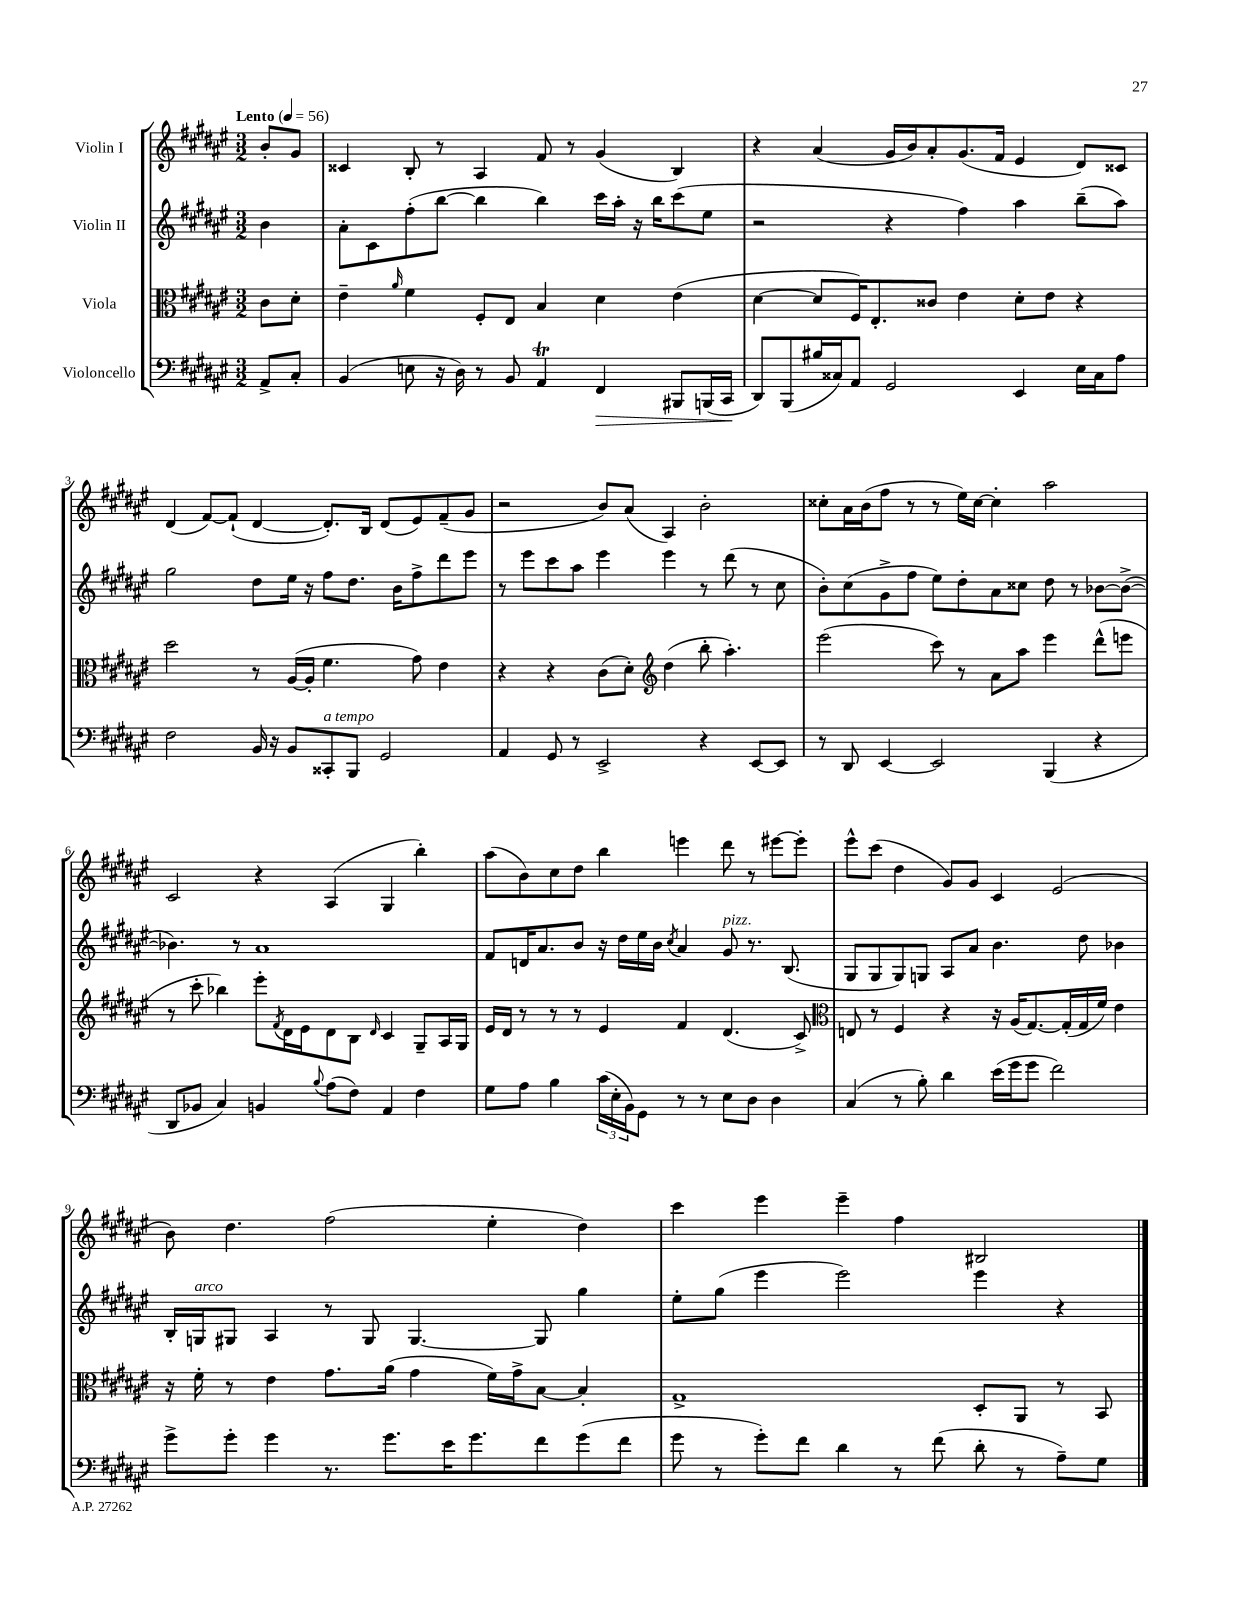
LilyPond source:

<<
\new StaffGroup <<
\new Staff = "s0" \with { instrumentName = "Violin I" } {
    \clef treble \key fis \major \numericTimeSignature \time 3/2 \partial 4 \tempo "Lento" 4 = 56
    b'8-. gis'8 |
    cisis'4 b8-. r8 ais4 fis'8 r8 gis'4( b4) |
    r4 ais'4( gis'16 b'16) ais'8-. gis'8.( fis'16 eis'4 dis'8) cisis'8 |
    dis'4( fis'8~) fis'8-!( dis'4~ dis'8.-.) b16 dis'8( eis'8) fis'8--( gis'8 |
    r2 b'8) ais'8( ais4) b'2-. |
    cisis''8-. ais'16 b'16( fis''8 r8 r8 eis''16) cisis''16~ cisis''4-. ais''2 |
    cis'2 r4 ais4( gis4 b''4-.) |
    ais''8( b'8) cis''8 dis''8 b''4 e'''4 dis'''8 r8 eis'''8~ eis'''8-. |
    eis'''8-^ cis'''8( dis''4 gis'8) gis'8 cis'4 eis'2( |
    b'8) dis''4. fis''2( eis''4-. dis''4) |
    cis'''4 eis'''4 eis'''4-- fis''4 bis2 \bar "|." |
}
\new Staff = "s1" \with { instrumentName = "Violin II" } {
    \clef treble \key fis \major \numericTimeSignature \time 3/2 \partial 4
    b'4 |
    ais'8-. cis'8 fis''8-.( b''8~ b''4 b''4) cis'''16 ais''16-. r16 b''16 cis'''8( eis''8 |
    r2 r4 fis''4) ais''4 b''8--( ais''8) |
    gis''2 dis''8 eis''16 r16 fis''8 dis''8. b'16 fis''8-> dis'''8 eis'''8 |
    r8 eis'''8 cis'''8 ais''8 eis'''4 eis'''4 r8 dis'''8( r8 cis''8 |
    b'8-.) cis''8( gis'8-> fis''8 eis''8) dis''8-. ais'8 cisis''8 dis''8 r8 bes'8~ bes'8~->( |
    bes'4.) r8 ais'1 |
    fis'8 d'16 ais'8. b'8 r16 dis''16 eis''16 b'16 \acciaccatura { cis''8 } ais'4 gis'8^\markup { \italic "pizz." } r8. b8.( |
    gis8 gis8 gis8) g8 ais8 ais'8 b'4. dis''8 bes'4 |
    b16-. g16^\markup { \italic "arco" } gis8 ais4 r8 gis8 gis4.~ gis8 gis''4 |
    eis''8-. gis''8( eis'''4 eis'''2) eis'''4 r4 \bar "|." |
}
\new Staff = "s2" \with { instrumentName = "Viola" } {
    \clef alto \key fis \major \numericTimeSignature \time 3/2 \partial 4
    cis'8 dis'8-. |
    eis'4-- \grace { ais'16 } fis'4 fis8-. eis8 b4 dis'4 eis'4( |
    dis'4~ dis'8 fis16) eis8.-. cisis'8 eis'4 dis'8-. eis'8 r4 |
    dis''2 r8 ais16~( ais16-. fis'4. gis'8) eis'4 |
    r4 r4 cis'8( dis'8-.) \clef treble dis''4( b''8-. ais''4.-.) |
    eis'''2( cis'''8) r8 ais'8 ais''8 eis'''4 dis'''8-^( e'''8 |
    r8 cis'''8-. bes''4) eis'''8-. \acciaccatura { fis'8 } dis'16 eis'16 dis'8 b8 \grace { dis'16 } cis'4 gis8-- ais16 gis16 |
    eis'16 dis'16 r8 r8 r8 eis'4 fis'4 dis'4.( cis'8->) |
    \clef alto e8 r8 fis4 r4 r16 ais16( gis8.~) gis16-.( gis16 fis'16) eis'4 |
    r16 fis'16-. r8 eis'4 gis'8. ais'16( gis'4 fis'16) gis'16-> b8~ b4-. |
    gis1-> dis8-. ais,8 r8 b,8 \bar "|." |
}
\new Staff = "s3" \with { instrumentName = "Violoncello" } {
    \clef bass \key fis \major \numericTimeSignature \time 3/2 \partial 4
    ais,8-> cis8-. |
    b,4( e8 r16 dis16) r8 b,8 ais,4\trill fis,4\> bis,,8 b,,16( cis,16\! |
    dis,8) b,,8( bis16 cisis16) ais,8 gis,2 eis,4 eis16 cisis16 ais8 |
    fis2 b,16 r16 b,8 cisis,8-.^\markup { \italic "a tempo" } b,,8 gis,2 |
    ais,4 gis,8 r8 eis,2-> r4 eis,8~ eis,8 |
    r8 dis,8 eis,4~ eis,2 b,,4( r4 |
    dis,8 bes,8 cis4) b,4 \appoggiatura { b8 } ais8( fis8) ais,4 fis4 |
    gis8 ais8 b4 \tuplet 3/2 { cis'16( eis16-. b,16) } gis,8 r8 r8 eis8 dis8 dis4 |
    cis4( r8 b8-.) dis'4 eis'16( gis'16 gis'8 fis'2) |
    gis'8-> gis'8-. gis'4 r8. gis'8. eis'16 gis'8. fis'8 gis'8( fis'8 |
    gis'8 r8 gis'8-.) fis'8 dis'4 r8 fis'8( dis'8-. r8 ais8--) gis8 \bar "|." |
}
>>
>>
